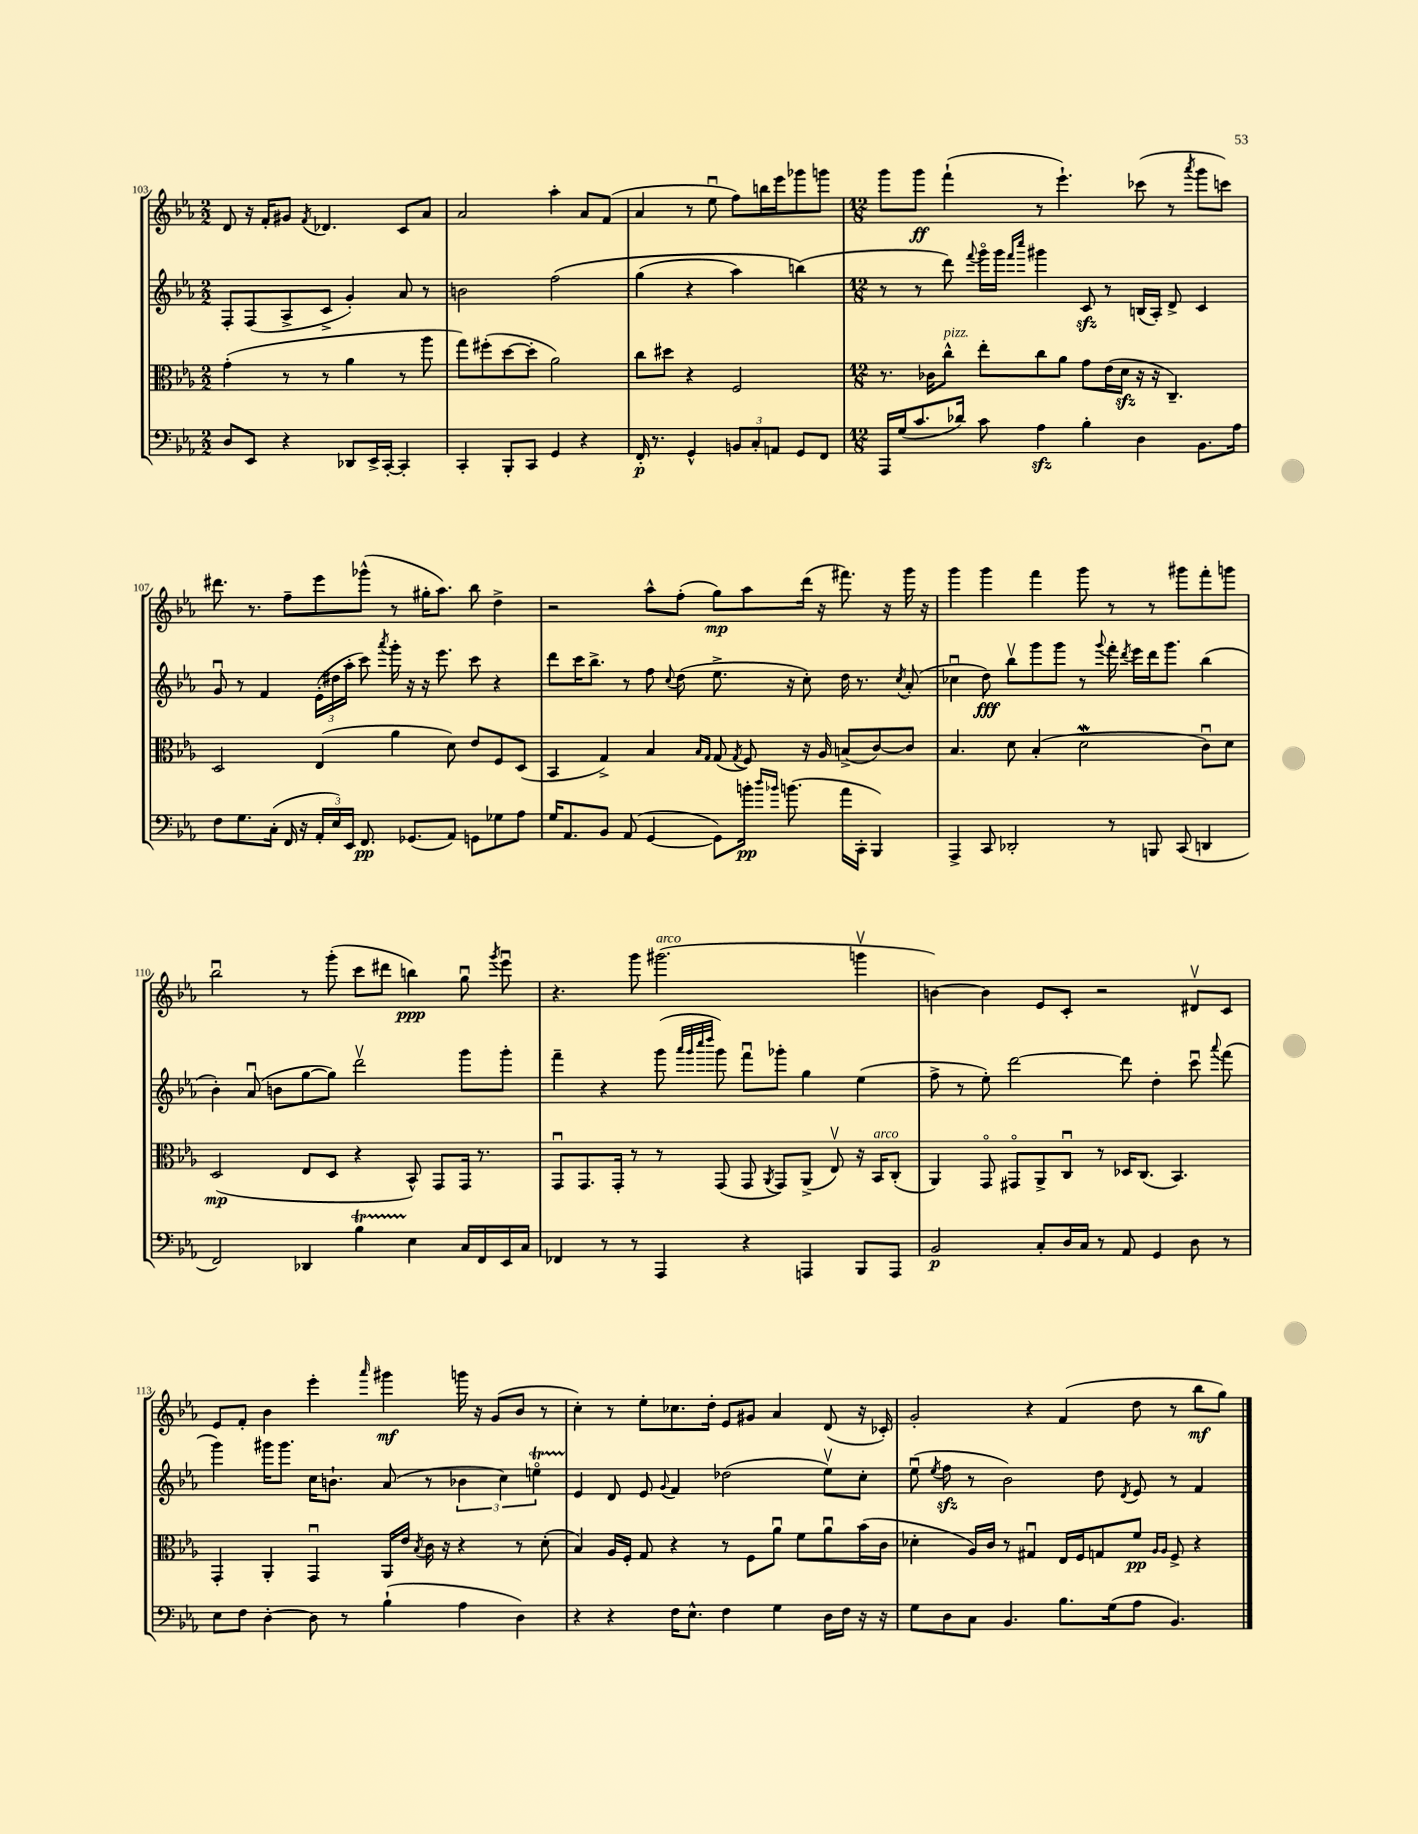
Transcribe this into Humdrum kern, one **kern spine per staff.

**kern	**kern	**kern	**kern
*staff4	*staff3	*staff2	*staff1
*clefF4	*clefC3	*clefG2	*clefG2
*k[b-e-a-]	*k[b-e-a-]	*k[b-e-a-]	*k[b-e-a-]
*M2/2	*M2/2	*M2/2	*M2/2
8D	(4g'	8F'	8d
8EE-	.	(8F	16r
.	.	.	16f'
4r	8r	8A-^	8g#
.	.	.	8qf
.	8r	8c^	4.d-
8DD-	4a-	4g')	.
16EE-^	.	.	.
[16CC'	.	.	.
4CC']	8r	8a-	8c
.	8aa-	8r	8a-
=	=	=	=
4CC'	8gg)	2b	2a-
.	(8ff#'	.	.
8BBB-'	[8dd	.	.
8CC	8dd']	.	.
4GG	2a-)	&(2ff	4aa-'
4r	.	.	8a-
.	.	.	(8f
=	=	=	=
16FF'	8cc	(4gg	4a-
8.r	.	.	.
.	8dd#	.	.
4GG^^	4r	4r	8r
.	.	.	8ee-u
12BB	2F	4aa-)	8ff)
12C'	.	.	.
.	.	.	16bb
12AA	.	.	.
.	.	.	16eee-
8GG	.	(4bb&)	8ggg-
8FF	.	.	8ggg
=	=	=	=
*M12/8	*M12/8	*M12/8	*M12/8
16AAA-	8.r	8r	8ggg
(16G	.	.	.
8.c	.	8r	8ggg
.	16c-	.	.
.	8cc^^	8ddd)	(4fff`
16d-)	.	.	.
.	.	8qqfff	.
8c	8ee-'	16gggo	.
.	.	16ggg	.
.	.	16qqfff	.
.	.	16qqcccc	.
4A-	8cc	4ggg#	8r
.	8a-	.	4.eee-`)
4B-'	8g	8c	.
.	(16e-	8r	.
.	16d	.	.
4D	16r	(16B	(8ccc-
.	16r	16A-')	.
.	4.C~)	8d^	8r
.	.	.	8qaaa-
8.BB-	.	4c	8ggg
.	.	.	8ccc)
16A-	.	.	.
=	=	=	=
8F	2D	8gu	8.ddd#
8.G	.	8r	.
.	.	.	8.r
.	.	4f	.
(16C'	.	.	.
16FF	.	.	8ff~
16r	.	.	.
24AA-'	(4E-	(24e-'	8eee-
24E-)	.	24dd#	.
24EE-	.	24aa-'	.
8.FF	.	8ccc)	(8ggg-^^
.	.	8qaaa-	.
.	4a-	16ggg'	8r
(8.GG-	.	16r	.
.	.	16r	16gg#'
.	.	8.eee-	8.aa-)
8AA-)	8d)	.	.
8GG	8e-	8ccc	8bb-
8G-	8F	4r	4dd^
8A-	(8D	.	.
=	=	=	=
16G	4BB-	8ddd	2r
8.AA-	.	.	.
.	.	16ccc	.
.	.	8.bb-^	.
8BB-	4G^)	.	.
(8AA-	.	8r	.
[4GG	4B-	8ff	8aa-^^
.	.	8qqcc	.
.	.	(8dd	(8ff'
.	16qqB-	.	.
.	16qqG	.	.
8GG])	(8G	8.ee-^	8gg)
.	8qG	.	.
16b'	8F)	.	8aa-
16qqdd	.	.	.
16qqb-	.	.	.
(8.b	.	16r	.
.	16r	8cc')	(16ddd
.	16A-	.	16r
16a-	(8B^	16dd	8.fff#)
16CC'	.	8.r	.
4BBB-)	[8c)	.	.
.	.	.	16r
.	.	8qcc	.
.	8c]	(8a-'	16ggg
.	.	.	16r
=	=	=	=
4AAA-^	4.B-	4cc-u	4ggg
8CC	.	8dd)	4ggg
2DD-'	8d	8bb-v	.
.	(4B-'	8ggg	4fff
.	.	8ggg	.
.	2d	8r	8ggg
.	.	8qqggg	.
8r	.	16fff'	8r
.	.	8qddd	.
.	.	16eee-	.
8BBB	.	16ddd	8r
.	.	8.ggg	.
(8CC	.	.	8ggg#
4DD	8cu)	(4bb-	8fff'
.	8d	.	8ggg
=	=	=	=
2FF)	(2D	4b-')	2bb-u
.	.	(8a-u	.
.	.	8b	.
4DD-	8E-	[8gg	8r
.	8D	8gg])	(8ggg'
4B-	4r	2dddv	8ccc
.	.	.	8ddd#
4E-	8BB-^^)	.	4bb)
.	8GG	.	.
16C	16GG	8ggg	8ggu
16FF	8.r	.	.
.	.	.	8qggg
16EE-	.	8ggg'	8eee-u
16C	.	.	.
=	=	=	=
4FF-	8GGu	4fff~	4.r
.	8.GG	.	.
8r	.	4r	.
.	16GG'	.	.
8r	8r	.	8ggg
4AAA-	8r	(8ggg	(2.ggg#
.	.	32qqaaa-	.
.	.	32qqggg	.
.	.	32qqcccc	.
.	.	32qqdddd	.
.	(8GG	8ggg)	.
4r	8GG	8fffu	.
.	8qAA-	.	.
.	8GG)	8ggg-'	.
4AAA	(8AA-^	4gg	.
.	8E-v)	.	.
8BBB-	16r	(4ee-	4gggv
.	16BB-	.	.
8AAA	(8C'	.	.
=	=	=	=
2BB-	4AA-)	8ff^	[4b)
.	.	8r	.
.	8GGo	8ee-')	4b]
.	8GG#o	[2ddd	.
8C'	8AA-^	.	8e-
16D	8Cu	.	8c'
16C	.	.	.
8r	8r	.	2r
8AA-	16D-	8ddd]	.
.	(8.C	.	.
4GG	.	4dd'	.
.	4.BB-)	.	.
8D	.	8cccu	8d#v
.	.	8qqaaa-	.
8r	.	(8fff	8c
=	=	=	=
8E-	4GG'	4ggg)	8e-
8F	.	.	8f'
[4D'	4AA-'	16ggg#	4b-
.	.	8.ggg#	.
8D]	4GGu	16cc	4eee-'
.	.	8.b`	.
8r	.	.	.
.	.	.	16qqaaa-
(4B-`	16AA-	(8a-	4ggg#
.	16e-	.	.
.	8qB-	.	.
.	16c	8r	.
.	16r	.	.
4A-	4r	6b-	16ggg
.	.	.	16r
.	.	.	(8g
.	.	6cc)	.
4D)	8r	.	8b-
.	.	6eeo	.
.	(8d'	.	8r
=	=	=	=
4r	4B-)	4e-	4cc')
4r	16A-	8d	8r
.	16F'	.	.
.	8G	8e-	8ee-'
.	.	8qqg	.
16F	4r	4f	8.cc-
8.E-^^	.	.	.
.	.	.	16dd'
4F	8r	(2dd-	8e-
.	8F	.	8g#
4G	8a-u	.	4a-
.	8f	.	.
16D	8a-u	8ee-v)	(8d
16F	.	.	.
16r	(16b-	8cc'	16r
16r	16c	.	16c-')
=	=	=	=
8G	4d-'	(8ee-u	2g'
.	.	8qee-	.
8D	.	8ff	.
8C	16A-)	8r	.
.	16c	.	.
4.BB-	8r	2b-)	.
.	4G#u	.	4r
8.B-	16E-	.	(4f
.	16F	.	.
.	8G	8dd	.
(16G	.	.	.
.	.	8qd	.
8A-	8f	8e-	8dd
.	16qqA-	.	.
.	16qqA-	.	.
4.BB-)	8F^	8r	8r
.	4r	4f	8bb-
.	.	.	8gg)
==	==	==	==
*-	*-	*-	*-
